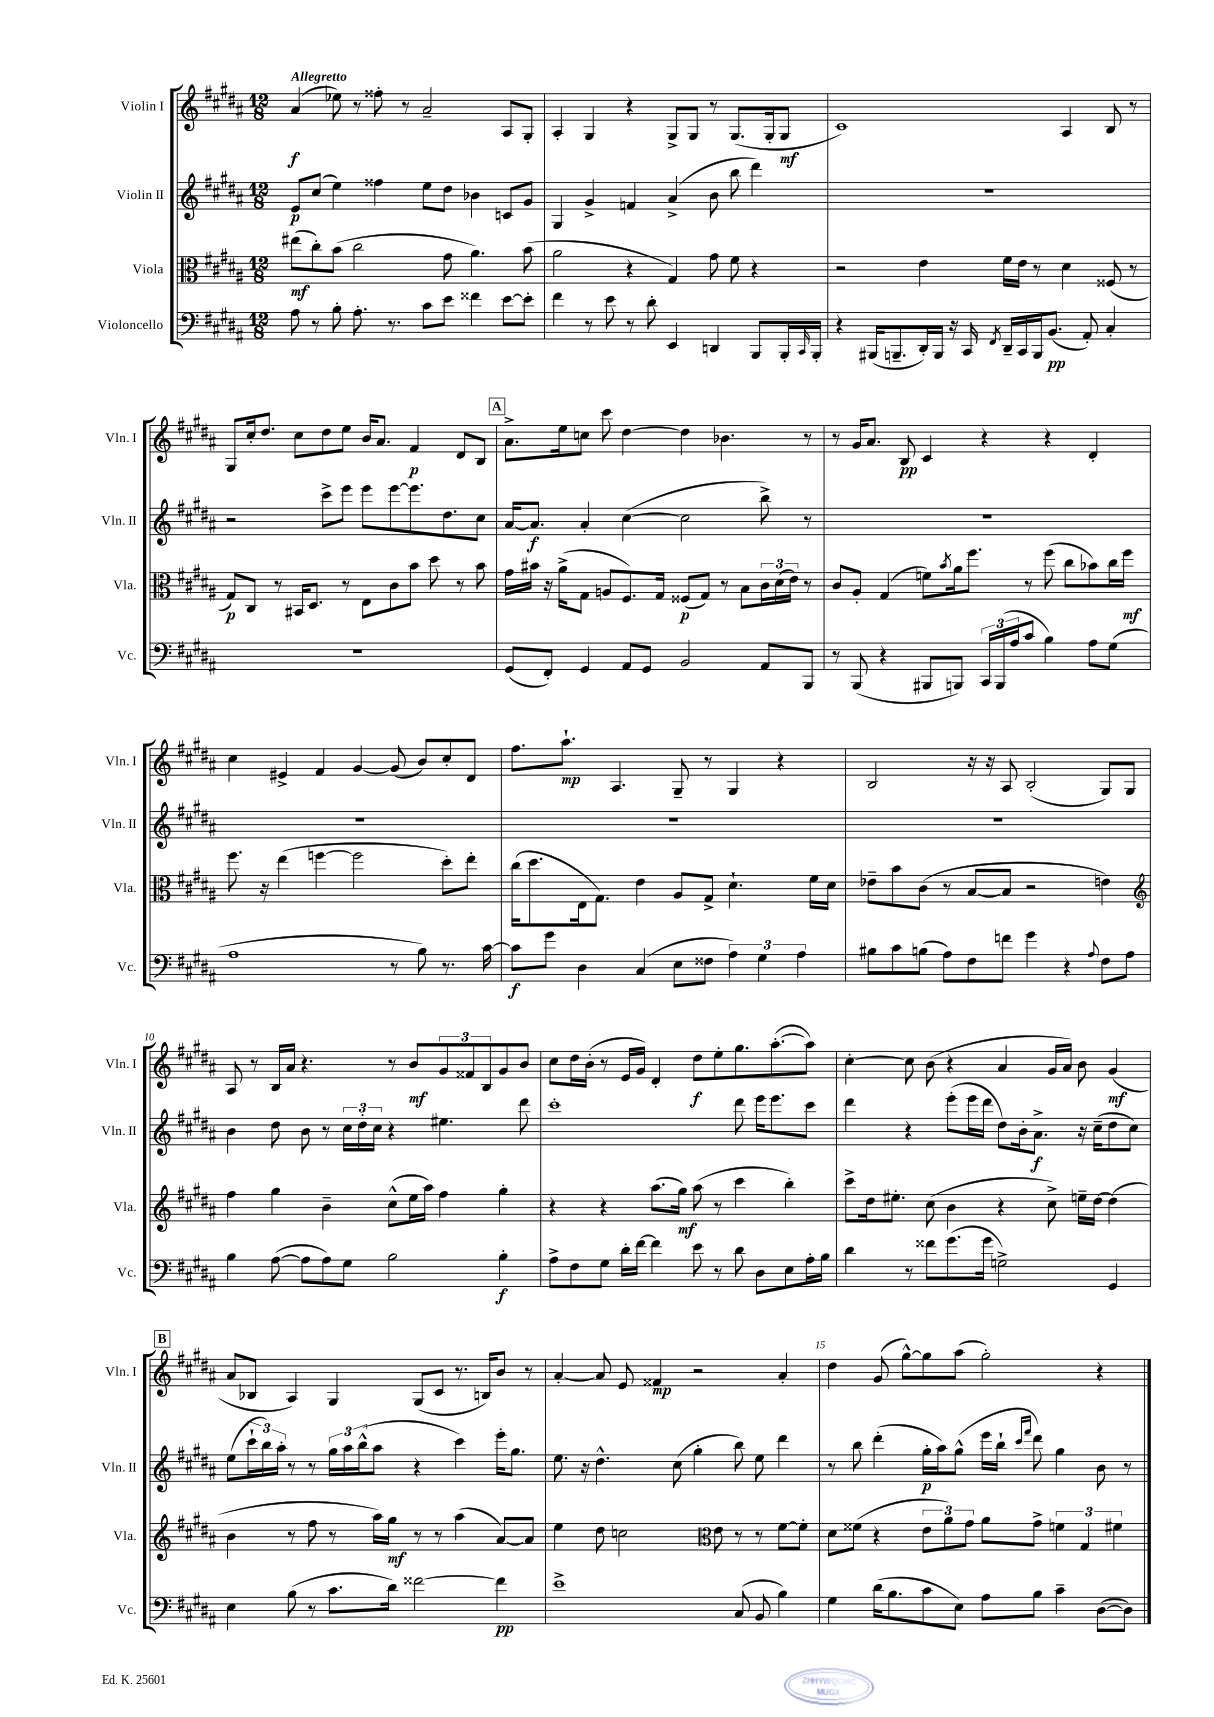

**kern	**dynam	**kern	**dynam	**kern	**dynam	**kern	**dynam
*part4	*part4	*part3	*part3	*part2	*part2	*part1	*part1
*staff4	*staff4	*staff3	*staff3	*staff2	*staff2	*staff1	*staff1
*I"Violoncello	*	*I"Viola	*	*I"Violin II	*	*I"Violin I	*
*I'Vc.	*	*I'Vla.	*	*I'Vln. II	*	*I'Vln. I	*
*clefF4	*	*clefC3	*	*clefG2	*	*clefG2	*
*k[f#c#g#d#a#]	*	*k[f#c#g#d#a#]	*	*k[f#c#g#d#a#]	*	*k[f#c#g#d#a#]	*
*M12/8	*	*M12/8	*	*M12/8	*	*M12/8	*
=1	=1	=1	=1	=1	=1	=1	=1
!	!	!	!	!	!	!LO:TX:a:B:t=Allegretto	!
8A#\	.	(8ee#X\L	mf	8e/L	p	(4a#/	f
8r	.	8cc#'\)	.	(8cc#/J	.	.	.
8B'\	.	(8b\J	.	4ee\)	.	8ee-X\)	.
8.A#'\	.	2cc#\	.	.	.	8r	.
.	.	.	.	4ff##X\	.	8ff##X'\	.
8.r	.	.	.	.	.	.	.
.	.	.	.	.	.	8r	.
8c#\L	.	.	.	8ee\L	.	2a#~/	.
8e\J	.	8g#\	.	8dd#\J	.	.	.
4f##X\	.	4.a#\)	.	4b-X\	.	.	.
[8e\L	.	.	.	8cn/L	.	8A#/L	.
8e'\J]	.	(8b\	.	8g#/J	.	8G#'/J	.
=2	=2	=2	=2	=2	=2	=2	=2
4f#\	.	2a#\	.	4G#/	.	4A#'/	.
8r	.	.	.	4g#^/	.	4G#/	.
8e\	.	.	.	.	.	.	.
8r	.	4r	.	4fn/	.	4r	.
8d#'\	.	.	.	.	.	.	.
4EE/	.	4G#/)	.	(4a#^/	.	8G#^/L	.
.	.	.	.	.	.	8G#/J	.
4DDn/	.	8g#\	.	8b\	.	8r	.
.	.	8f#\	.	8bb\	.	(8.G#/L	.
8BBB/L	.	4r	.	4ddd#\)	.	.	.
.	.	.	.	.	.	16G#'/k	.
16BBB'/L	.	.	.	.	.	8G#/J	mf
16qqCC#/	.	.	.	.	.	.	.
16BBB'/JJ	.	.	.	.	.	.	.
=3	=3	=3	=3	=3	=3	=3	=3
4r	.	2r	.	1.r	.	1c#)	.
(16BBB#X/KL	.	.	.	.	.	.	.
8.BBBn~/	.	.	.	.	.	.	.
16DD#'/L)	.	4e\	.	.	.	.	.
16BBB/JJ	.	.	.	.	.	.	.
16r	.	.	.	.	.	.	.
16CC#/	.	.	.	.	.	.	.
8qFF#/	.	.	.	.	.	.	.
16DD#~/LL	.	16f#\LL	.	.	.	.	.
16CC#/	.	16e\JJ	.	.	.	.	.
16BBB/J	.	8r	.	.	.	.	.
(8.BB/J	pp	.	.	.	.	.	.
.	.	4d#\	.	.	.	4A#/	.
8AA#'/)	.	.	.	.	.	.	.
4C#'/	.	(8F##X/	.	.	.	8B/	.
.	.	8r	.	.	.	8r	.
!!LO:LB:g=z
=4	=4	=4	=4	=4	=4	=4	=4
1.r	.	8G#/L)	p	2r	.	8G#/L	.
.	.	8C#/J	.	.	.	16cc#'/k	.
.	.	.	.	.	.	8.dd#/J	.
.	.	8r	.	.	.	.	.
.	.	16BB#X/KL	.	.	.	8cc#\L	.
.	.	8.D#/J	.	.	.	.	.
.	.	.	.	8ccc#^\L	.	8dd#\	.
.	.	8r	.	8eee\J	.	8ee\J	.
.	.	8E\L	.	8eee\L	.	16b/KL	.
.	.	.	.	.	.	8.a#/J	.
.	.	8c#\	.	[8eee\	.	.	.
.	.	8b\J	.	8.eee\]	.	4f#/	p
.	.	8dd#\	.	.	.	.	.
.	.	.	.	8.dd#\	.	.	.
.	.	8r	.	.	.	8d#/L	.
.	.	8b\	.	8cc#\J	.	8B/J	.
!!LO:REH:place=s1:t=A
=5	=5	=5	=5	=5	=5	=5	=5
(8GG#/L	.	16g#\LL	.	[16a#/KL	.	8.a#^\L	.
.	.	16b#X\JJ	.	8.a#/J]	f	.	.
8FF#'/J)	.	16r	.	.	.	.	.
.	.	(16a#^\KL	.	.	.	16ee\k	.
4GG#/	.	8G#\J	.	4a#'/	.	8ccn\J	.
.	.	8An/L	.	.	.	8ccc#\	.
8AA#/L	.	8.F#/)	.	([4cc#\	.	[4dd#\	.
8GG#/J	.	.	.	.	.	.	.
.	.	16G#/Jk	.	.	.	.	.
2BB/	.	(8F##X/L	p	2cc#\]	.	4dd#\]	.
.	.	8G#/J)	.	.	.	.	.
.	.	8r	.	.	.	4.b-X\	.
.	.	8B\L	.	.	.	.	.
8AA#/L	.	24c#\L	.	8bb^\)	.	.	.
.	.	(24d#\	.	.	.	.	.
.	.	24e\JJ)	.	.	.	.	.
8BBB/J	.	8r	.	8r	.	8r	.
=6	=6	=6	=6	=6	=6	=6	=6
8r	.	8c#/L	.	1.r	.	8r	.
(8BBB/	.	8A#'/J	.	.	.	16g#/KL	.
.	.	.	.	.	.	8.a#/J	.
4r	.	(4G#/	.	.	.	.	.
.	.	.	.	.	.	8B/	pp
8BBB#X/L	.	8fn\L)	.	.	.	4c#/	.
.	.	8qb/	.	.	.	.	.
8BBBn/J)	.	16a#\k	.	.	.	.	.
.	.	8.ff#\J	.	.	.	.	.
24CC#/LL	.	.	.	.	.	4r	.
(24BBB/	.	.	.	.	.	.	.
24A#/J	.	.	.	.	.	.	.
8c#/J	.	8r	.	.	.	.	.
4B\)	.	(8ff#\	.	.	.	4r	.
.	.	8cc#\L	.	.	.	.	.
8A#\L	.	8b-X\)	.	.	.	4d#'/	.
(8G#\J	.	16cc#\L	.	.	.	.	.
.	.	16ff#\JJ	mf	.	.	.	.
!!LO:LB:g=z
=7	=7	=7	=7	=7	=7	=7	=7
1A#	.	8.ff#\	.	1.r	.	4cc#\	.
.	.	16r	.	.	.	.	.
.	.	(4ee\	.	.	.	4e#X^/	.
.	.	[4ffn\	.	.	.	4f#/	.
.	.	2ff\]	.	.	.	[4g#/	.
8r	.	.	.	.	.	(8g#/]	.
8B\)	.	.	.	.	.	8b/L)	.
8.r	.	8dd#'\L)	.	.	.	8cc#'/	.
.	.	8ee'\J	.	.	.	8d#/J	.
[16c#\	.	.	.	.	.	.	.
=8	=8	=8	=8	=8	=8	=8	=8
8c#\L]	f	(16cc#\KL	.	1.r	.	8.ff#\L	.
.	.	8.dd#\	.	.	.	.	.
8g#\J	.	.	.	.	.	.	.
.	.	.	.	.	.	8.aa#`\J	mp
4D#\	.	16E\k	.	.	.	.	.
.	.	8.G#\J)	.	.	.	.	.
.	.	.	.	.	.	4.A#/	.
(4C#/	.	4e\	.	.	.	.	.
8E\L	.	8A#/L	.	.	.	8G#~/	.
8F##X\J	.	8G#^/J	.	.	.	8r	.
6A#\)	.	4.d#`\	.	.	.	4G#/	.
6G#\	.	.	.	.	.	.	.
.	.	.	.	.	.	4r	.
6A#\	.	.	.	.	.	.	.
.	.	16f#\LL	.	.	.	.	.
.	.	16d#\JJ	.	.	.	.	.
=9	=9	=9	=9	=9	=9	=9	=9
8B#X\L	.	8e-X~\L	.	1.r	.	2B/	.
8c#\	.	8b\	.	.	.	.	.
(8Bn\J	.	(8c#\J	.	.	.	.	.
8A#\L)	.	8r	.	.	.	.	.
8F#\	.	[8B/L	.	.	.	16r	.
.	.	.	.	.	.	16r	.
8fn\J	.	8B/J]	.	.	.	8A#/	.
4g#\	.	2r	.	.	.	(2B'/	.
4r	.	.	.	.	.	.	.
8qqA#/	.	.	.	.	.	.	.
8F#\L	.	4en\)	.	.	.	8G#/L)	.
8A#\J	.	.	.	.	.	8G#/J	.
!!LO:LB:g=z
=10	=10	=10	=10	=10	=10	=10	=10
*	*	*clefG2	*	*	*	*	*
4B\	.	4ff#\	.	4b\	.	8A#/	.
.	.	.	.	.	.	8r	.
([8A#\	.	4gg#\	.	8dd#\	.	16B/LL	.
.	.	.	.	.	.	16a#/JJ	.
8A#\L]	.	.	.	8b\	.	4.r	.
8A#\)	.	4b~\	.	8r	.	.	.
8G#\J	.	.	.	24cc#\LL	.	.	.
.	.	.	.	24dd#'\	.	.	.
.	.	.	.	24cc#\JJ	.	.	.
2B\	.	(8cc#^^\L	.	4r	.	8r	.
.	.	16ee\L	.	.	.	8b/L	mf
.	.	16aa#\JJ)	.	.	.	.	.
.	.	4ff#\	.	4.ee#X\	.	12g#/	.
.	.	.	.	.	.	12f##X/	.
.	.	.	.	.	.	12B/	.
4B'\	f	4gg#'\	.	.	.	8g#/	.
.	.	.	.	8ddd#\	.	8b/J	.
=11	=11	=11	=11	=11	=11	=11	=11
8A#^\L	.	4r	.	1ccc#'	.	8cc#\L	.
8F#\	.	.	.	.	.	16dd#\L	.
.	.	.	.	.	.	(16b'\JJ	.
8G#\J	.	4r	.	.	.	8r	.
16d#'\LL	.	.	.	.	.	16e/LL	.
[16f#\JJ	.	.	.	.	.	16g#/JJ)	.
4f#\]	.	(8.aa#\L	.	.	.	4d#'/	.
.	.	16gg#\Jk)	mf	.	.	.	.
8e\	.	(8aa#\	.	.	.	8dd#\L	f
8r	.	8r	.	.	.	8ee'\	.
8d#\	.	4ccc#\	.	8ddd#\	.	8.gg#\	.
8D#\L	.	.	.	16eee\KL	.	.	.
.	.	.	.	8.eee\	.	([8.aa#'\	.
8E\	.	4bb'\)	.	.	.	.	.
16A#'\L	.	.	.	8ccc#\J	.	8aa#\J])	.
16B\JJ	.	.	.	.	.	.	.
=12	=12	=12	=12	=12	=12	=12	=12
4d#\	.	8ccc#^\L	.	4ddd#\	.	[4cc#'\	.
.	.	16dd#\k	.	.	.	.	.
.	.	8.ee#X'\J	.	.	.	.	.
8r	.	.	.	4r	.	8cc#\]	.
8f##X\L	.	(8cc#\	.	.	.	(8b\	.
(8.g#\	.	4b\	.	(8eee'\L	.	4r	.
.	.	.	.	16eee\L	.	.	.
16g#\Jk	.	.	.	16ddd#\JJ	.	.	.
2Gn^\)	.	4r	.	8dd#\L)	.	4a#/	.
.	.	.	.	16b'\k	.	.	.
.	.	.	.	8.a#^\J	f	.	.
.	.	8cc#^\)	.	.	.	16g#/LL	.
.	.	.	.	.	.	16a#/JJ)	.
.	.	16een~\LL	.	16r	.	8b\	.
.	.	[16dd#\JJ	.	(16cc#~\KL	.	.	.
4GG#/	.	(4dd#\]	.	8dd#\	.	(4g#/	mf
.	.	.	.	8cc#\J)	.	.	.
!!LO:LB:g=z
!!LO:REH:place=s1:t=B
=13	=13	=13	=13	=13	=13	=13	=13
4E\	.	4b\	.	(8ee\L	.	8a#/L	.
.	.	.	.	24ccc#`\L	.	8B-X/J	.
.	.	.	.	24bb\)	.	.	.
.	.	.	.	24aa#'\JJ	.	.	.
(8B\	.	8r	.	8r	.	4A#/)	.
8r	.	8ff#\	.	8r	.	.	.
8.c#\L	.	8r	.	24gg#\LL	.	4G#/	.
.	.	.	.	24aa#\	.	.	.
.	.	.	.	(24bb^^\J	.	.	.
.	.	16aa#\LL)	.	8aa#\J	.	.	.
16d#\Jk)	.	16gg#\JJ	mf	.	.	.	.
[2f##X\	.	8r	.	4r	.	(8G#/L	.
.	.	8r	.	.	.	8c#/J	.
.	.	(4aa#\	.	4ccc#\)	.	8.r	.
.	.	.	.	.	.	16Bn/KL)	.
4f##\]	pp	[8a#/L)	.	16eee'\KL	.	8b/J	.
.	.	.	.	8.gg#\J	.	.	.
.	.	8a#/J]	.	.	.	8r	.
=14	=14	=14	=14	=14	=14	=14	=14
1e^	.	4ee\	.	8.ee\	.	[4a#'/	.
.	.	.	.	16r	.	.	.
.	.	8dd#\	.	4.dd#^^\	.	8a#/]	.
.	.	2ccn\	.	.	.	8e/	.
.	.	.	.	.	.	4f##X/	mp
.	.	.	.	(8cc#\	.	.	.
.	.	.	.	4gg#'\	.	2r	.
*	*	*clefC3	*	*	*	*	*
.	.	8e\	.	.	.	.	.
(8C#/	.	8r	.	8bb\)	.	.	.
8BB/	.	8r	.	8ee\	.	.	.
4B\)	.	[8f#\L	.	4ddd#\	.	4a#'/	.
.	.	8f#'\J]	.	.	.	.	.
=15	=15	=15	=15	=15	=15	=15	=15
4G#\	.	8d#\L	.	8r	.	4dd#\	.
.	.	(8f##X\J	.	8bb\	.	.	.
(16d#\KL	.	4r	.	(4ddd#'\	.	(8g#/	.
8.B\	.	.	.	.	.	.	.
.	.	.	.	.	.	[8gg#^^\L)	.
8c#\	.	12e\L	.	16gg#'\LL	p	8gg#\]	.
.	.	.	.	16aa#\J)	.	.	.
.	.	12a#\)	.	.	.	.	.
8E\J)	.	.	.	(8gg#^^\J	.	(8aa#\J	.
.	.	12g#\J	.	.	.	.	.
8A#\L	.	8a#\L	.	16eee\LL	.	2gg#'\)	.
.	.	.	.	16bb`\JJ	.	.	.
.	.	.	.	16qqccc#/LL	.	.	.
.	.	.	.	16qqfff#/JJ	.	.	.
8B\J	.	8g#^\J	.	8ddd#\)	.	.	.
4c#~\	.	6fn\	.	4gg#\	.	.	.
.	.	6G#/	.	.	.	.	.
([8D#\L	.	.	.	8b\	.	4r	.
.	.	6f#X\	.	.	.	.	.
8D#\J])	.	.	.	8r	.	.	.
==	==	==	==	==	==	==	==
*-	*-	*-	*-	*-	*-	*-	*-
